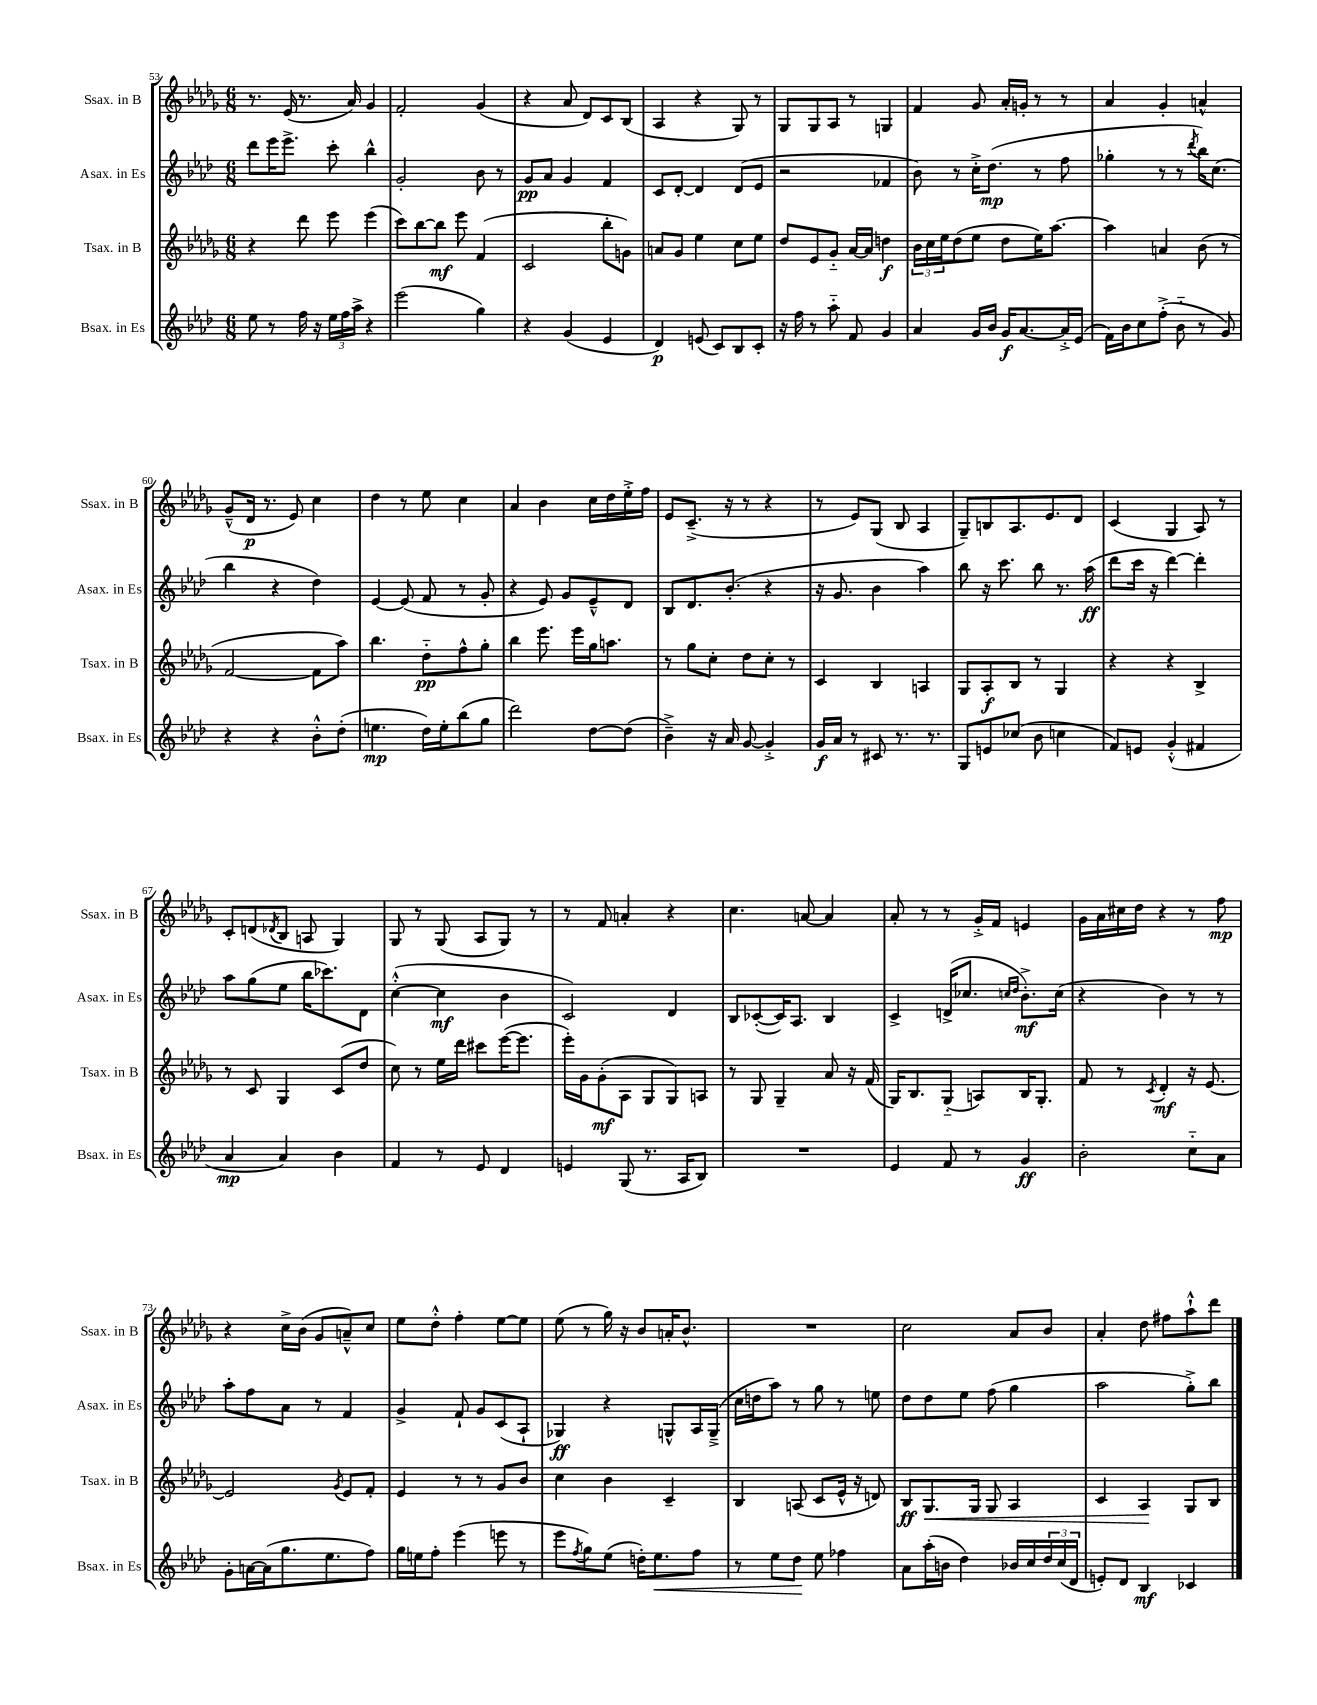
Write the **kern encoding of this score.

**kern	**dynam	**kern	**dynam	**kern	**dynam	**kern	**dynam
*part4	*part4	*part3	*part3	*part2	*part2	*part1	*part1
*staff4	*staff4	*staff3	*staff3	*staff2	*staff2	*staff1	*staff1
*I"Bsax. in Es	*	*I"Tsax. in B	*	*I"Asax. in Es	*	*I"Ssax. in B	*
*I'Bsax. in Es	*	*I'Tsax. in B	*	*I'Asax. in Es	*	*I'Ssax. in B	*
*clefG2	*	*clefG2	*	*clefG2	*	*clefG2	*
*k[b-e-a-d-]	*	*k[b-e-a-d-g-]	*	*k[b-e-a-d-]	*	*k[b-e-a-d-g-]	*
*M6/8	*	*M6/8	*	*M6/8	*	*M6/8	*
=53	=53	=53	=53	=53	=53	=53	=53
8ee-\	.	4r	.	8ddd-\L	.	8.r	.
8r	.	.	.	16eee-\K	.	.	.
.	.	.	.	8.eee-^\J	.	(16e-/	.
16ff\	.	8ddd-\	.	.	.	8.r	.
16r	.	.	.	.	.	.	.
24ee-\LL	.	8eee-\	.	8ccc'\	.	.	.
24ff\	.	.	.	.	.	.	.
.	.	.	.	.	.	16a-/)	.
24aa-^\JJ	.	.	.	.	.	.	.
4r	.	(4eee-\	.	4bb-^^\	.	4g-/	.
=54	=54	=54	=54	=54	=54	=54	=54
(2eee-\	.	8ccc\L)	.	2g'/	.	2f'/	.
.	.	[8bb-\	.	.	.	.	.
.	.	8bb-\J]	mf	.	.	.	.
.	.	8eee-\	.	.	.	.	.
4gg\)	.	(4f/	.	8b-\	.	(4g-/	.
.	.	.	.	8r	.	.	.
=55	=55	=55	=55	=55	=55	=55	=55
4r	.	2c/	.	8g/L	pp	4r	.
.	.	.	.	8a-/J	.	.	.
(4g/	.	.	.	4g/	.	8a-/	.
.	.	.	.	.	.	8d-/L)	.
4e-/	.	8bb-'\L	.	4f/	.	8c/	.
.	.	8gn\J)	.	.	.	(8B-/J	.
=56	=56	=56	=56	=56	=56	=56	=56
4d-/)	p	8an/L	.	8c/L	.	4A-/	.
.	.	8g-/J	.	[8d-'/J	.	.	.
(8en/	.	4ee-\	.	4d-/]	.	4r	.
8c/L)	.	.	.	.	.	.	.
8B-/	.	8cc\L	.	(8d-/L	.	8G-/)	.
8c'/J	.	8ee-\J	.	8e-/J	.	8r	.
=57	=57	=57	=57	=57	=57	=57	=57
16r	.	8dd-/L	.	2r	.	8G-/L	.
16ff\	.	.	.	.	.	.	.
8r	.	8e-/	.	.	.	8G-/	.
8aa-\	.	8g-/J	.	.	.	8A-/J	.
8f/	.	[16a-/LL	.	.	.	8r	.
.	.	16a-/JJ]	.	.	.	.	.
4g/	.	4ddn\	f	4f-X/	.	4Gn/	.
=58	=58	=58	=58	=58	=58	=58	=58
4a-/	.	24b-\LL	.	8b-\)	.	4f/	.
.	.	24cc\	.	.	.	.	.
.	.	24ee-\J	.	.	.	.	.
.	.	(8dd-\	.	8r	.	.	.
16g/LL	.	8ee-\J	.	16cc'^\KL	.	8g-/	.
16b-/JJ	.	.	.	(8.dd-\J	mp	.	.
16g/KL	f	8dd-\L	.	.	.	16a-'/LL	.
[8.a-/	.	.	.	.	.	16gn'/JJ	.
.	.	16ee-\K)	.	8r	.	8r	.
.	.	[8.aa-\J	.	.	.	.	.
16a-'^/L]	.	.	.	8ff\	.	8r	.
(16e-/JJ	.	.	.	.	.	.	.
=59	=59	=59	=59	=59	=59	=59	=59
16f\LL)	.	4aa-\]	.	4gg-X'\	.	4a-/	.
16b-\J	.	.	.	.	.	.	.
8cc\	.	.	.	.	.	.	.
(8ff'^\J	.	4an/	.	8r	.	4g-'/	.
8b-\	.	.	.	8r	.	.	.
.	.	.	.	8qddd-/	.	.	.
8r	.	(8b-\	.	16bb-\KL)	.	4an^^/	.
.	.	.	.	(8.cc\J	.	.	.
8g/)	.	8r	.	.	.	.	.
!!LO:LB:g=z
=60	=60	=60	=60	=60	=60	=60	=60
4r	.	[2f/	.	4bb-\	.	(8g-~^^/L	.
.	.	.	.	.	.	16d-/Jk	p
.	.	.	.	.	.	8.r	.
4r	.	.	.	4r	.	.	.
.	.	.	.	.	.	8e-/)	.
8b-'^^\L	.	8f\L]	.	4dd-\)	.	4cc\	.
(8dd-'\J	.	8aa-\J)	.	.	.	.	.
=61	=61	=61	=61	=61	=61	=61	=61
4.een\	mp	4.bb-\	.	[4e-/	.	4dd-\	.
.	.	.	.	(8e-/]	.	8r	.
16dd-\LL)	.	8dd-\L	pp	8f/	.	8ee-\	.
16ee'\J	.	.	.	.	.	.	.
(8bb-\	.	8ff^^\	.	8r	.	4cc\	.
8gg\J	.	8gg-'\J	.	8g'/	.	.	.
=62	=62	=62	=62	=62	=62	=62	=62
2ddd-\)	.	4bb-\	.	4r	.	4a-/	.
.	.	8.eee-\	.	8e-/)	.	4b-\	.
.	.	.	.	8g/L	.	.	.
.	.	16eee-\LL	.	.	.	.	.
[8dd-\L	.	16gg-\J	.	8e-~^^/	.	16cc\LL	.
.	.	8.aan\J	.	.	.	16dd-\	.
(8dd-\J]	.	.	.	8d-/J	.	16ee-'^\	.
.	.	.	.	.	.	16ff\JJ	.
=63	=63	=63	=63	=63	=63	=63	=63
4b-~^\)	.	8r	.	8B-/L	.	8e-/L	.
.	.	8gg-\L	.	8.d-/	.	(8.c~^/J	.
16r	.	8cc'\J	.	.	.	.	.
16a-/	.	.	.	(8.b-'/J	.	16r	.
[8g/	.	8dd-\L	.	.	.	8r	.
4g'^/]	.	8cc'\J	.	4r	.	4r	.
.	.	8r	.	.	.	.	.
=64	=64	=64	=64	=64	=64	=64	=64
16g/LL	f	4c/	.	16r	.	8r	.
16a-/JJ	.	.	.	8.g/	.	.	.
8r	.	.	.	.	.	8e-/L)	.
8c#X/	.	4B-/	.	4b-\	.	(8G-/J	.
8.r	.	.	.	.	.	8B-/	.
.	.	4An/	.	4aa-\)	.	4A-/	.
8.r	.	.	.	.	.	.	.
=65	=65	=65	=65	=65	=65	=65	=65
8G/L	.	8G-/L	.	8bb-\	.	8G-~/L)	.
8en/	.	8A-'/	f	16r	.	8Bn/	.
.	.	.	.	8.ccc\	.	.	.
(8cc-X/J	.	8B-/J	.	.	.	8.A-/	.
8b-\	.	8r	.	8bb-\	.	.	.
.	.	.	.	.	.	8.e-/	.
4ccn\	.	4G-/	.	8.r	.	.	.
.	.	.	.	.	.	8d-/J	.
.	.	.	.	(16aa-\	ff	.	.
=66	=66	=66	=66	=66	=66	=66	=66
8f/L)	.	4r	.	8ddd-\L	.	(4c/	.
8en/J	.	.	.	16ccc\Jk	.	.	.
.	.	.	.	16r	.	.	.
(4g'^^/	.	4r	.	[4ddd-\)	.	4G-/	.
4f#X/	.	4B-^/	.	4ddd-'\]	.	8A-/)	.
.	.	.	.	.	.	8r	.
!!LO:LB:g=z
=67	=67	=67	=67	=67	=67	=67	=67
4a-/	mp	8r	.	8aa-\L	.	8c'/L	.
.	.	8c/	.	(8gg\	.	(8dn/	.
.	.	.	.	.	.	8qd-X/	.
4a-/)	.	4G-/	.	8ee-\J	.	8B-/J	.
.	.	.	.	16bb-\KL	.	8An/	.
.	.	.	.	8.ccc-X\)	.	.	.
4b-\	.	(8c/L	.	.	.	4G-/)	.
.	.	8dd-/J	.	8d-\J	.	.	.
=68	=68	=68	=68	=68	=68	=68	=68
4f/	.	8cc\)	.	([4cc'^^\	.	8G-/	.
.	.	8r	.	.	.	8r	.
8r	.	16ee-\LL	.	4cc\]	mf	(8G-/	.
.	.	16ddd-\JJ	.	.	.	.	.
8e-/	.	8ccc#X\L	.	.	.	8A-/L	.
4d-/	.	([16eee-\K	.	4b-\	.	8G-/J)	.
.	.	8.eee-\J]	.	.	.	.	.
.	.	.	.	.	.	8r	.
=69	=69	=69	=69	=69	=69	=69	=69
4en/	.	16eee-'\LL)	.	2c/)	.	8r	.
.	.	16g-\J	.	.	.	.	.
.	.	(8g-'\	mf	.	.	8f/	.
(8G/	.	8A-\J	.	.	.	4an'/	.
8.r	.	8G-/L	.	.	.	.	.
.	.	8G-/)	.	4d-/	.	4r	.
16A-/KL	.	.	.	.	.	.	.
8B-/J)	.	8An/J	.	.	.	.	.
=70	=70	=70	=70	=70	=70	=70	=70
2.r	.	8r	.	8B-/L	.	4.cc\	.
.	.	8G-/	.	([8c-X'/	.	.	.
.	.	4G-~/	.	16c-/K])	.	.	.
.	.	.	.	8.A-/J	.	.	.
.	.	.	.	.	.	[8an/	.
.	.	8a-/	.	4B-/	.	4a/]	.
.	.	16r	.	.	.	.	.
.	.	(16f/	.	.	.	.	.
=71	=71	=71	=71	=71	=71	=71	=71
4e-/	.	16G-/KL)	.	4c^/	.	8a-'/	.
.	.	8.B-/	.	.	.	.	.
.	.	.	.	.	.	8r	.
8f/	.	(8G-/J	.	(16dn^/KL	.	8r	.
.	.	.	.	8.cc-X/J	.	.	.
8r	.	8An/L)	.	.	.	16g-'^/LL	.
.	.	.	.	.	.	16f/JJ	.
.	.	.	.	16qqccn/LL	.	.	.
.	.	.	.	16qqdd-/JJ	.	.	.
4g/	ff	16B-/K	.	8.b-'^\L)	mf	4en/	.
.	.	8.G-'/J	.	.	.	.	.
.	.	.	.	(16cc\Jk	.	.	.
=72	=72	=72	=72	=72	=72	=72	=72
2b-'\	.	8f/	.	4r	.	16g-\LL	.
.	.	.	.	.	.	16a-\	.
.	.	8r	.	.	.	16cc#X\	.
.	.	.	.	.	.	16dd-\JJ	.
.	.	8qc/	.	.	.	.	.
.	.	4d-'/	mf	4b-\)	.	4r	.
8cc\L	.	16r	.	8r	.	8r	.
.	.	[8.e-/	.	.	.	.	.
8a-\J	.	.	.	8r	.	8ff\	mp
!!LO:LB:g=z
=73	=73	=73	=73	=73	=73	=73	=73
8g'\L	.	2e-/]	.	8aa-'\L	.	4r	.
[16an\L	.	.	.	8ff\	.	.	.
(16a\J]	.	.	.	.	.	.	.
8.gg\	.	.	.	8a-\J	.	16cc^\LL	.
.	.	.	.	.	.	(16b-\JJ	.
.	.	.	.	8r	.	8g-/L	.
8.ee-\	.	.	.	.	.	.	.
.	.	8qg-/	.	.	.	.	.
.	.	8e-/L	.	4f/	.	8an~^^/)	.
8ff\J)	.	8f'/J	.	.	.	8cc/J	.
=74	=74	=74	=74	=74	=74	=74	=74
16gg\LL	.	4e-/	.	4g^/	.	8ee-\L	.
16een\J	.	.	.	.	.	.	.
8ff'\J	.	.	.	.	.	8dd-'^^\J	.
(4eee-\	.	8r	.	8f`/	.	4ff'\	.
.	.	8r	.	8g/L	.	.	.
8eeen\	.	8g-/L	.	(8c/	.	[8ee-\L	.
8r	.	8b-/J	.	8A-`/J	.	8ee-\J]	.
=75	=75	=75	=75	=75	=75	=75	=75
8eee-\L	.	4cc\	.	4G-X/)	ff	(8ee-\	.
8qff/	.	.	.	.	.	.	.
8gg\)	.	.	.	.	.	8r	.
(8ee-\J	.	4b-\	.	4r	.	16gg-\)	.
.	.	.	.	.	.	16r	.
16ddn'\KL)	.	.	.	.	.	8b-/L	.
!	!LO:HP:b	!	!	!	!	!	!
8.ee-\	<	.	.	.	.	.	.
.	.	4c~/	.	8Gn^^/L	.	16an'/K	.
.	.	.	.	.	.	8.b-^^/J	.
8ff\J	.	.	.	16A-/L	.	.	.
.	.	.	.	(16G~^/JJ	.	.	.
=76	=76	=76	=76	=76	=76	=76	=76
8r	.	4B-/	.	16cc\LL	.	2.r	.
.	.	.	.	16ddn\J	.	.	.
8ee-\L	.	.	.	8aa-\J)	.	.	.
8dd-\J	.	(8An/	.	8r	.	.	.
8ee-\	[	8c/L	.	8gg\	.	.	.
4ff-X\	.	16e-^^/Jk	.	8r	.	.	.
.	.	16r	.	.	.	.	.
.	.	8dn/)	.	8een\	.	.	.
=77	=77	=77	=77	=77	=77	=77	=77
8a-\L	.	8B-/L	ff	8dd-\L	.	2cc\	.
!	!	!	!LO:HP:b	!	!	!	!
(16aa-'\L	.	8.G-/	<	8dd-\	.	.	.
16bn\JJ	.	.	.	.	.	.	.
4dd-\)	.	.	.	8ee-\J	.	.	.
.	.	16G-/Jk	.	.	.	.	.
.	.	8G-/	.	(8ff\	.	.	.
16b-X/LL	.	4A-/	.	4gg\	.	8a-/L	.
16cc/	.	.	.	.	.	.	.
24dd-/	.	.	.	.	.	8b-/J	.
(24cc/	.	.	.	.	.	.	.
24d-/JJ	.	.	.	.	.	.	.
=78	=78	=78	=78	=78	=78	=78	=78
8en'/L)	.	4c/	.	2aa-\	.	4a-'/	.
8d-/J	.	.	.	.	.	.	.
4B-/	mf	4A-/	.	.	.	8dd-\	.
.	.	.	.	.	.	8ff#X\L	.
4c-X/	.	8G-/L	[	8gg'^\L)	.	8aa-`^^\	.
.	.	8B-/J	.	8bb-\J	.	8ddd-\J	.
==	==	==	==	==	==	==	==
*-	*-	*-	*-	*-	*-	*-	*-
